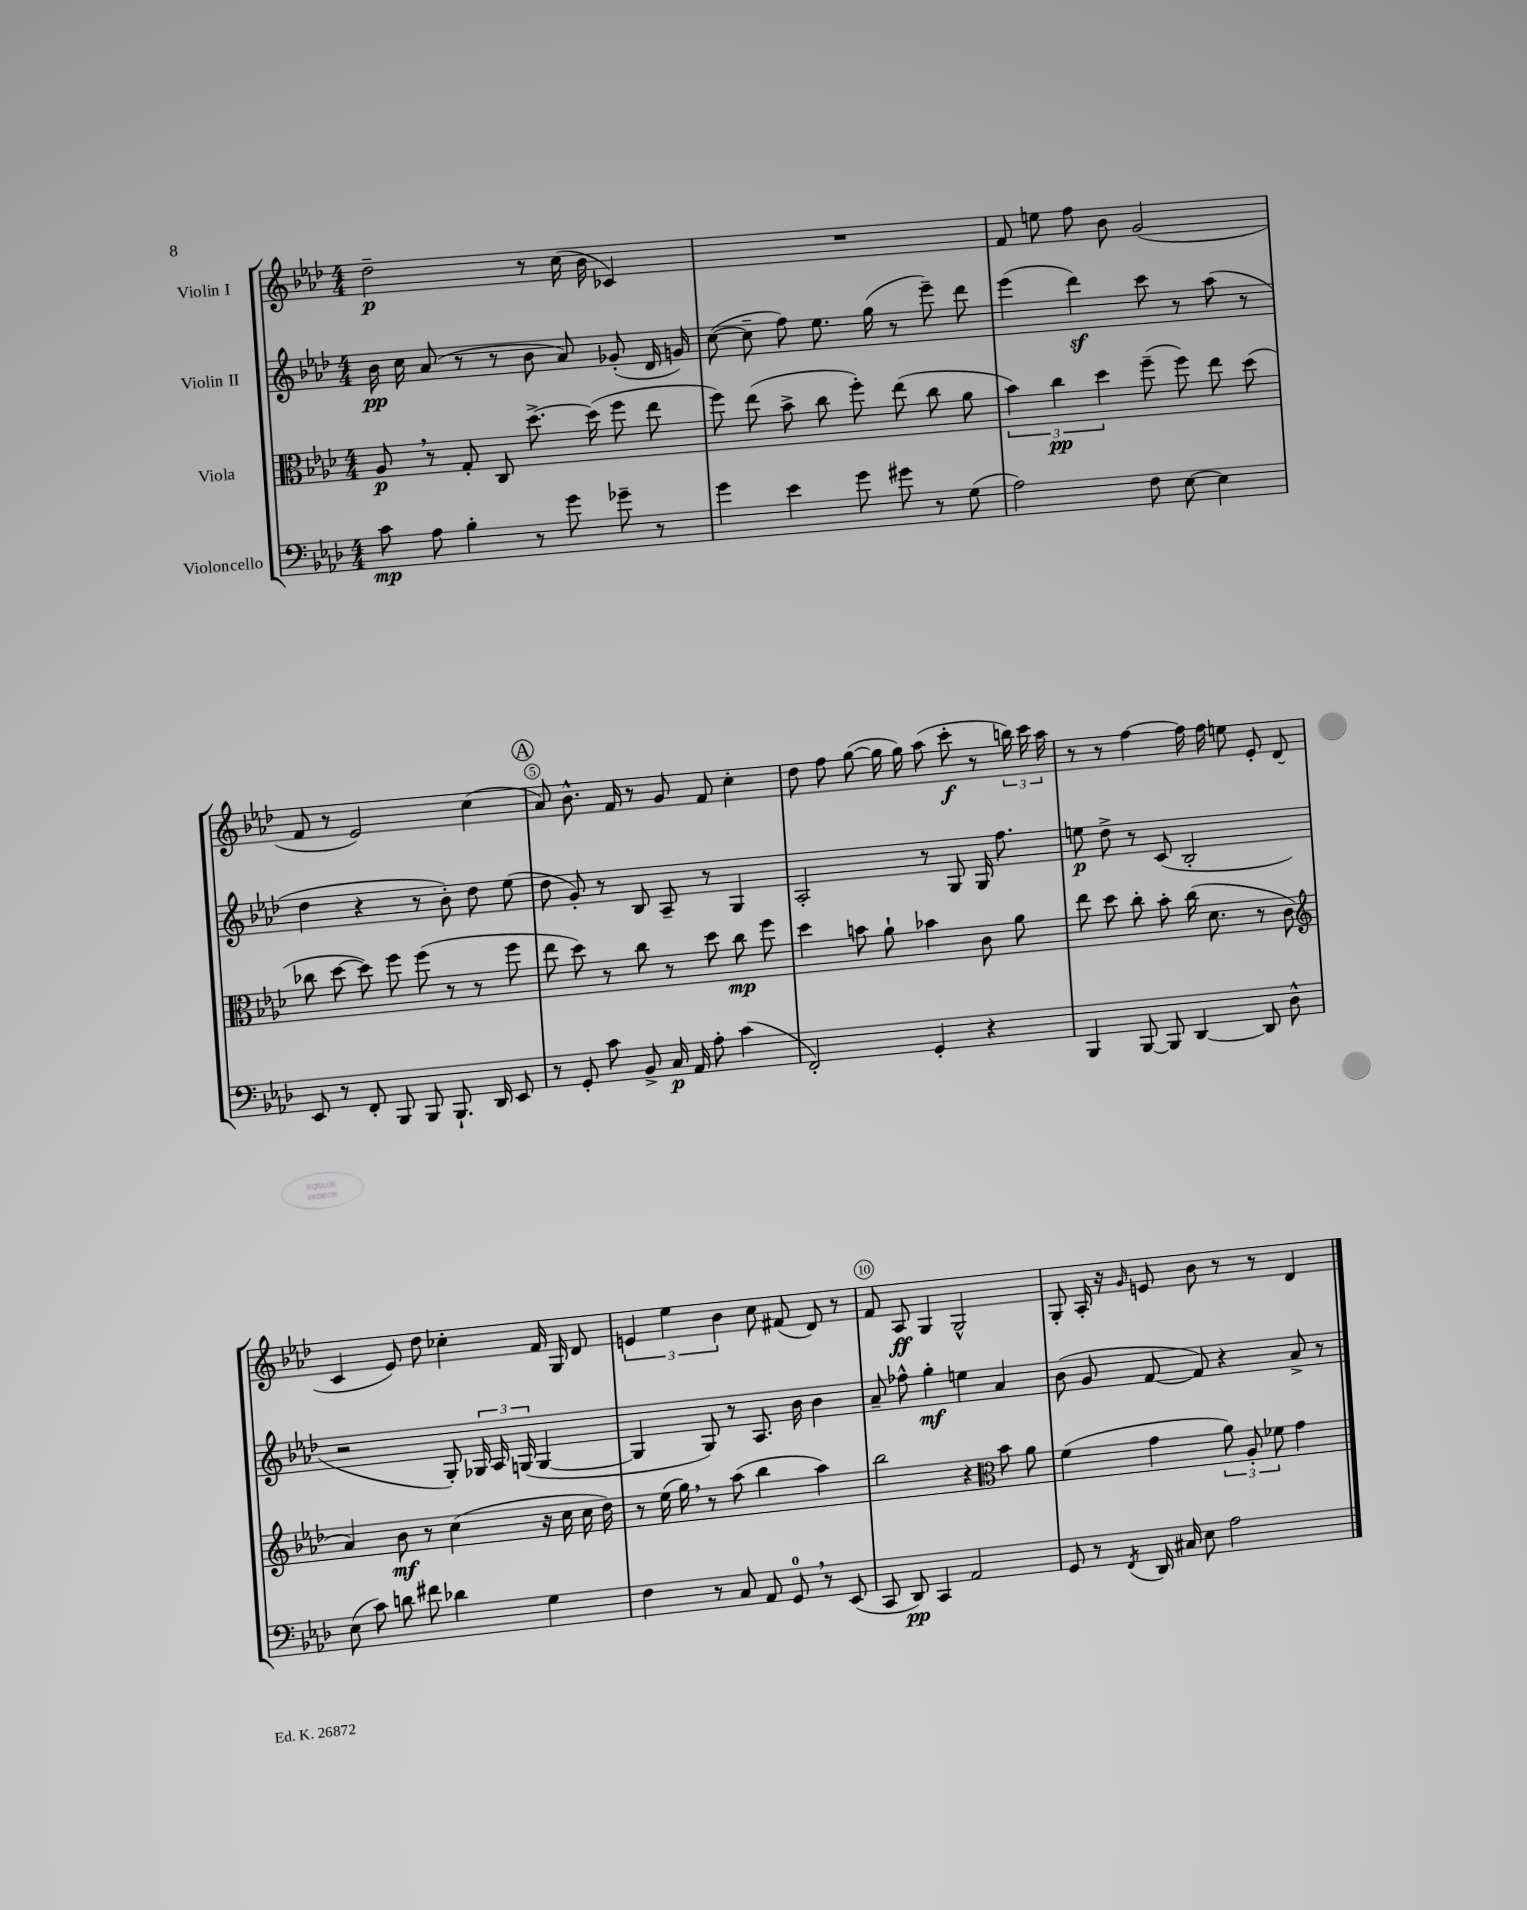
<<
\new StaffGroup <<
\new Staff = "s0" \with { instrumentName = "Violin I" } {
    \clef treble \key aes \major \numericTimeSignature \time 4/4
    \autoBeamOff des''2--\p r8 c''16( bes'16 ces'4) |
    R1 |
    f'8 e''8 f''8 bes'8 g'2( |
    f'8 r8 ees'2) c''4( |
    \mark \markup { \circle "A" } aes'8) bes'8.-^ f'16 r8 g'8 f'8 c''4-. |
    des''8 f''8 g''8~( g''16 g''16) aes''8( c'''8-.\f r8 \tuplet 3/2 { b''16) c'''16 aes''16 } |
    r8 r8 f''4~ f''16 f''16 e''8 ees'8-. des'8( |
    c'4 ees'8) des''8 ces''4-. f'16 g16 des'8 |
    \tuplet 3/2 { e'4 ees''4 bes'4 } c''8 fis'8( des'8) r8 |
    f'8 aes8\ff g4 g2-^ |
    g8-. aes16-. r16 \grace { g'16 } e'8 bes'8 r8 r8 des'4 \bar "|." |
}
\new Staff = "s1" \with { instrumentName = "Violin II" } {
    \clef treble \key aes \major \numericTimeSignature \time 4/4
    \autoBeamOff bes'16\pp c''16 aes'8( r8 r8 bes'8 aes'8) ges'8-.( des'16 g'16) |
    c''8~( c''8-- f''8) ees''8. g''16( r8 ees'''8--) des'''8 |
    ees'''4( des'''4\sf) c'''8 r8 aes''8( r8 |
    des''4 r4 r8 bes'8-.) des''8 ees''8( |
    \mark \markup { \circle "A" } des''8 g'8-.) r8 bes8 aes8-- r8 g4 |
    aes2-. r8 g8 g16 f''8. |
    e''8\p des''8-> r8 c'8( bes2-. |
    r2 g8-.) \tuplet 3/2 { ges16 aes16 g16( } g4~ |
    g4 g8) r8 aes8. bes'16 bes'4 |
    aes'8-- fes''8-^ g''4-.\mf e''4 aes'4 |
    bes'8( g'8 f'8~ f'8) r4 aes'8-> r8 \bar "|." |
}
\new Staff = "s2" \with { instrumentName = "Viola" } {
    \clef alto \key aes \major \numericTimeSignature \time 4/4
    \autoBeamOff aes8\p \breathe r8 g8-. c8 des''8.~-> des''16( f''8 ees''8 |
    f''8) ees''8( bes'8-> c''8 f''8-.) ees''8( c''8 aes'8 |
    \tuplet 3/2 { bes'4) c''4\pp des''4 } f''8--( f''8) ees''8 des''8( |
    ces''8 des''8~ des''8) f''8 f''8( r8 r8 f''8 |
    \mark \markup { \circle "A" } ees''8 des''8) r8 c''8 r8 des''8 c''8\mp f''8 |
    des''4 b'8 aes'8-! bes'4 c'8 aes'8 |
    ees''8 des''8 c''8-. bes'8-. c''16( des'8. r8 c'8 |
    \clef treble aes'4) bes'8\mf r8 c''4( r16 c''16 c''16 des''16) |
    r8 ees''16( g''16) \breathe r8 aes''8( bes''4 aes''4) |
    bes''2 r4 \clef alto bes'8 aes'8 |
    f'4( g'4 \tuplet 3/2 { aes'8) aes8-. fes'8 } g'4 \bar "|." |
}
\new Staff = "s3" \with { instrumentName = "Violoncello" } {
    \clef bass \key aes \major \numericTimeSignature \time 4/4
    \autoBeamOff c'8\mp aes8 bes4-. r8 g'8 ges'8-- r8 |
    g'4 ees'4 g'8 gis'8 r8 g8( |
    aes2) f8 ees8~ ees4 |
    ees,8 r8 f,8-. bes,,8 bes,,8 bes,,8.-! des,16 ees,8 |
    \mark \markup { \circle "A" } r8 g,8-. c'8 bes,8-> c16\p aes,16 aes8-. c'4( |
    f,2-.) g,4-. r4 |
    bes,,4 bes,,8~ bes,,8 des,4~ des,8 des8-^ |
    ees8( c'8) d'8 fis'8 des'4 g4 |
    f4 r8 c8 aes,8 g,8-0 \breathe r8 ees,8( |
    c,8 des,8\pp) c,4 aes,2 |
    g,8 r8 \acciaccatura { f,8 } des,16 cis16 ees8 aes2 \bar "|." |
}
>>
>>
\layout { \context { \Score \override BarNumber.break-visibility = ##(#f #t #t) barNumberVisibility = #(every-nth-bar-number-visible 5) \override BarNumber.stencil = #(make-stencil-circler 0.1 0.3 ly:text-interface::print) } }
